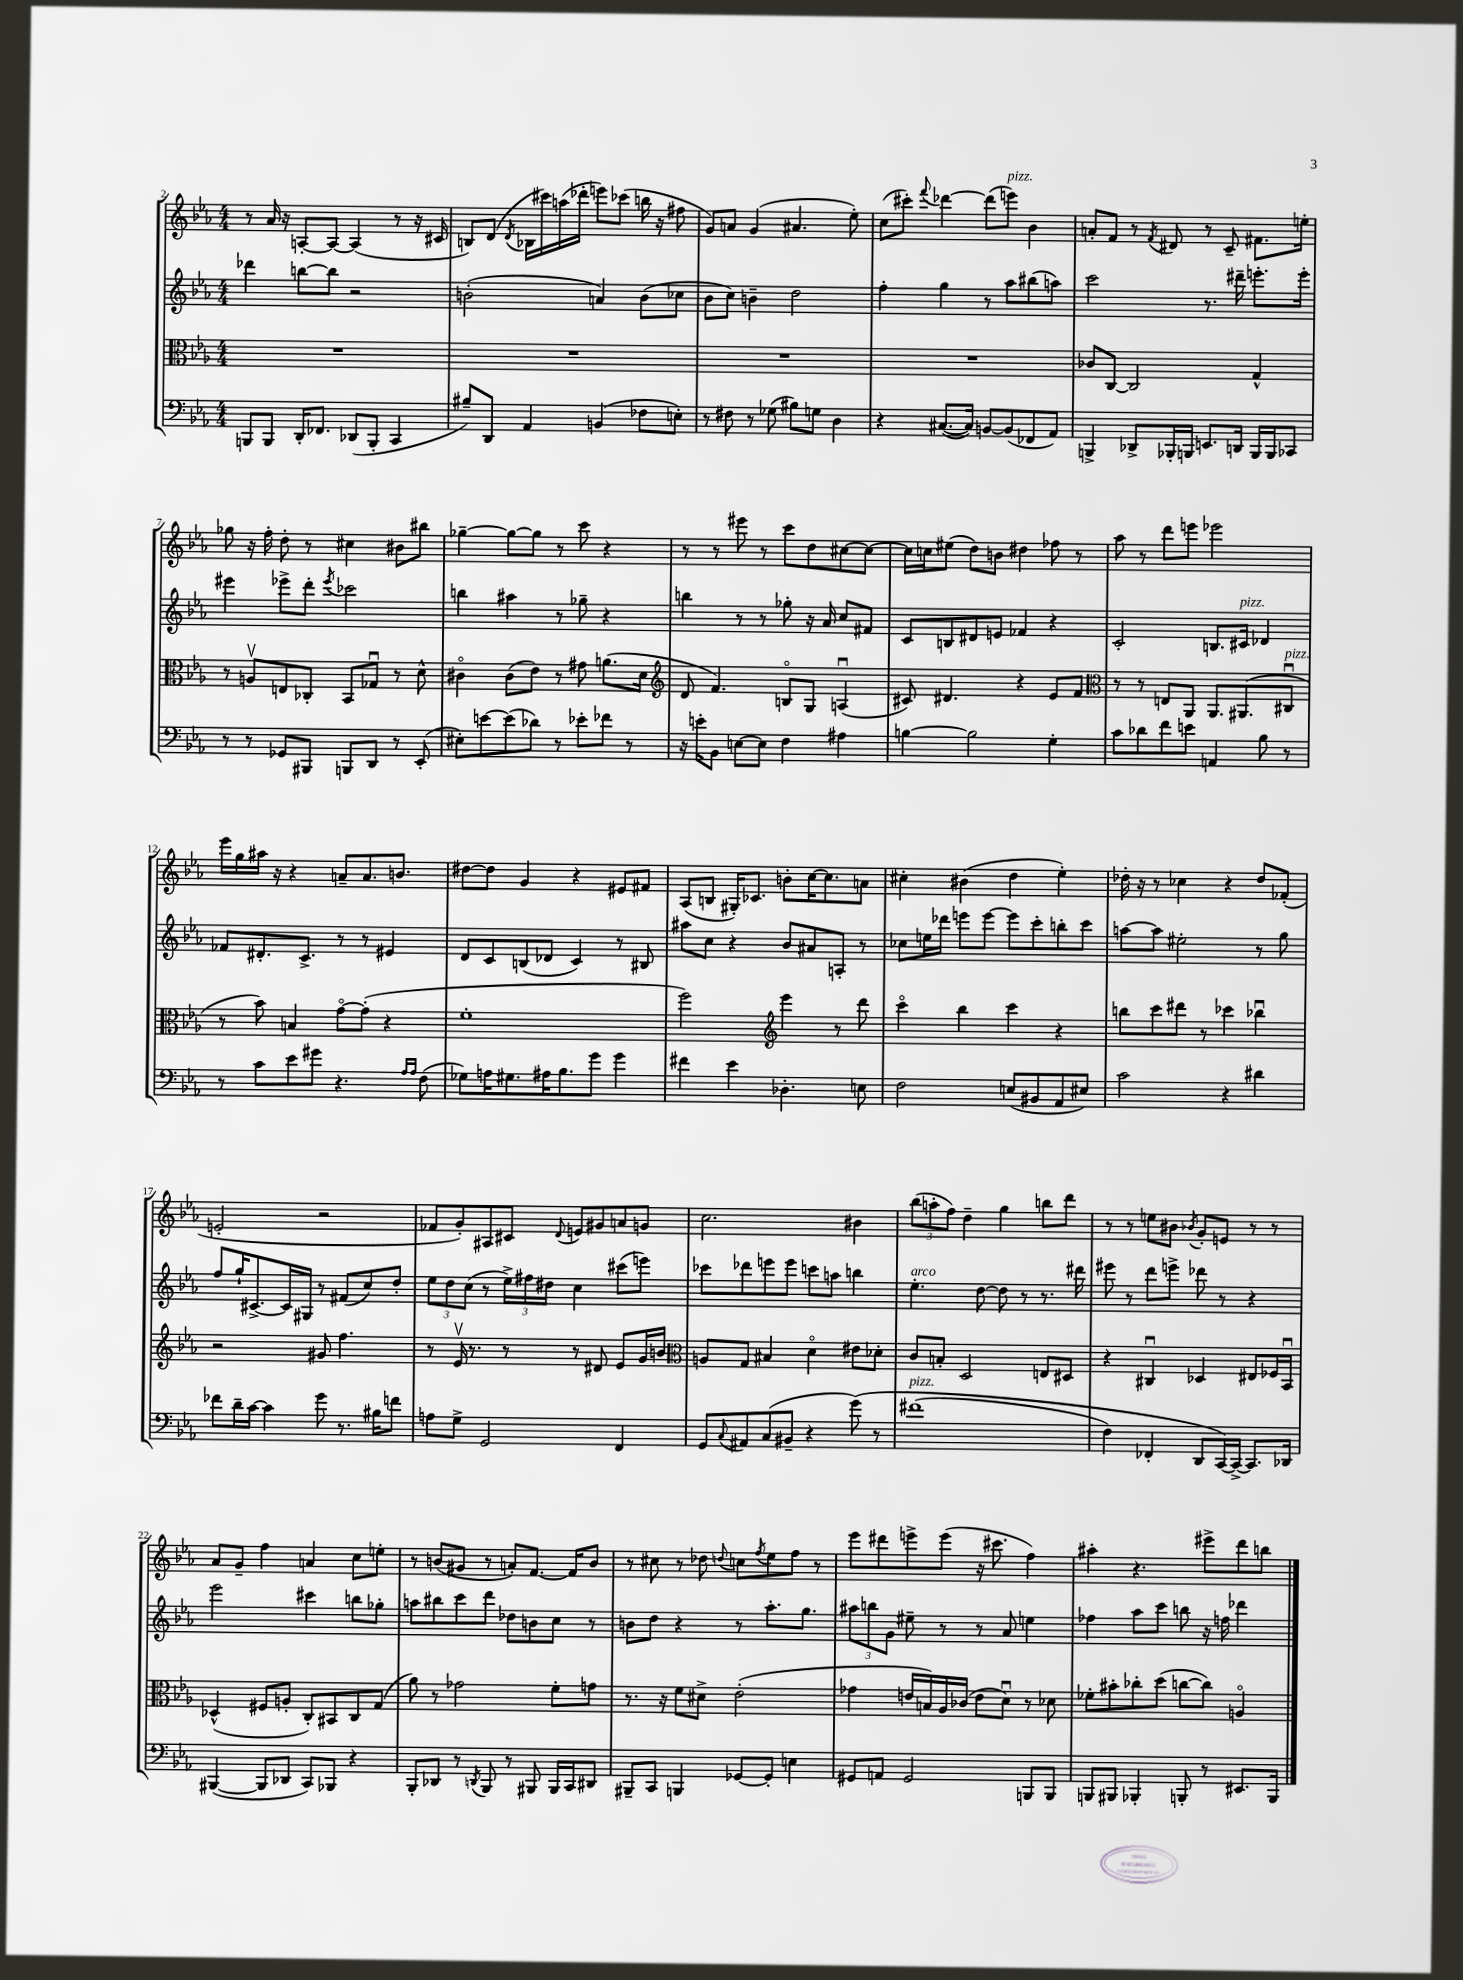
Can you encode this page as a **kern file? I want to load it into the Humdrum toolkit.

**kern	**kern	**kern	**kern
*part4	*part3	*part2	*part1
*staff4	*staff3	*staff2	*staff1
*clefF4	*clefC3	*clefG2	*clefG2
*k[b-e-a-]	*k[b-e-a-]	*k[b-e-a-]	*k[b-e-a-]
*M4/4	*M4/4	*M4/4	*M4/4
=2	=2	=2	=2
8BBBn/L	1r	4ddd-X\	8r
8BBB/J	.	.	16a-/
.	.	.	16r
16DD'/KL	.	[8bbn\L	[8An'/L
8.FF-X/J	.	.	.
.	.	8bb\J]	8A/J_
(8DD-X/L	.	2r	(4A/]
8BBB'/J	.	.	.
4CC/	.	.	8r
.	.	.	16r
.	.	.	16c#X/
=3	=3	=3	=3
8B#X~/L)	1r	(2bn'\	8Bn/L)
8DD/J	.	.	(8d/J
.	.	.	8qd/
4AA-/	.	.	16B-X\LL
.	.	.	16ccc#X\)
.	.	.	(16aan\
.	.	.	16ddd-X'\JJ
(4BBn/	.	4an/)	8eeen\L)
.	.	.	(8ccc-X\J
8F-X\L	.	(8b\L	16bbn\
.	.	.	16r
8En'\J)	.	8cc-X\J	8ff#X\
=4	=4	=4	=4
8r	1r	8b-\L	8g/L)
8F#X\	.	8cc\J)	8an/J
8r	.	4bn~\	(4g/
(8G-X\	.	.	.
8B#X\L)	.	2dd\	4.a#X/
8Gn\J	.	.	.
4D\	.	.	.
.	.	.	8ee-'\)
=5	=5	=5	=5
4r	1r	4ff'\	(8cc\L
.	.	.	8ccc#X'\J)
.	.	.	8qqfff/
([8.C#X/L	.	4gg\	[4ddd-X\
16C#/Jk])	.	.	.
[8BBn/L	.	8r	(8ddd-\L]
!	!	!	!LO:TX:a:i:t=pizz.
(8BB/]	.	8aa-\L	8eeen\J)
8FF-X/	.	(8bb#X\	4b-\
8AA-/J)	.	8aan\J)	.
=6	=6	=6	=6
4BBBn^/	8c-X/L	2ccc\	8an'/L
.	[8C/J	.	8f/J
8DD-X^/L	2C/]	.	8r
.	.	.	8qf/
16BBB-X'/L	.	.	8d#X/
16BBBn/JJ	.	.	.
8.EEn/L	.	8.r	8r
.	.	.	8c~/
16DDn/Jk	.	16ddd#X~\	.
16BBB/LL	4G^^/	8.eeen'\L	8.f#X\L
16BBB/J	.	.	.
8CC-X/J	.	.	.
.	.	16eee'\Jk	16een'\Jk
!!LO:LB:g=z
=7	=7	=7	=7
8r	8r	4eee#X\	8gg-X\
8r	8Anv/L	.	16r
.	.	.	16ff'\
8GG-X/L	8En/	8eee-X^\L	8dd'\
8BBB#X/J	8C-X'/J	8ddd'\J	8r
.	.	8qeee-/	.
8BBBn/L	8BB-/L	2ccc-X\	4cc#X\
8DD/J	8G-Xu/J	.	.
8r	8r	.	8b#X\L
(8EE-'/	8d^^\	.	8bb#X\J
=8	=8	=8	=8
8E#X'\L)	4c#X\	4bbn\	[4gg-X~\
[8en\	.	.	.
(8e\]	(8c#\L	4aa#X\	8gg-\L_
8d-X\J)	8e-\J)	.	8gg-\J]
8r	8r	8r	8r
8e-X'\L	8g#X\	8gg-X~\	8ccc\
8f-X\J	(8.an\L	4r	4r
8r	.	.	.
.	16d\Jk	.	.
=9	=9	=9	=9
*	*clefG2	*	*
16r	8d/	4bbn\	8r
16en'\KL	.	.	.
8BB-\J	4.f/)	.	8r
[8En\L	.	8r	8eee#X\
8E\J]	.	8r	8r
4F\	8Bn/L	8gg-X'\	8ccc\L
.	8G/J	16r	8dd\
.	.	16a-/	.
4A#X\	(4Anu/	8cc/L	[8cc#X\
.	.	8f#X/J	8cc#\J_
=10	=10	=10	=10
[4Bn\	8c#X/)	8c/L	16cc#\LL]
.	.	.	16ccn\J
.	4.d#X/	8Bn/	(8ee#X\J
2B\]	.	8d#X/	8dd\L)
.	.	8en/J	8bn\J
.	4r	4f-X/	4dd#X\
4G'\	8e-/L	4r	8ff-X\
.	8f/J	.	8r
=11	=11	=11	=11
*	*clefC3	*	*
8c\L	8r	2c'/	8aa-\
8d-X\	8r	.	8r
8f\	8En/L	.	8ddd\L
8en\J	8AA-/J	.	8eeen\J
4AAn/	8.AA-/L	8.Bn/L	2eee-X\
!	!	!LO:TX:a:i:t=pizz.	!
.	(8.AA#X/	16c#X/Jk	.
8B-\	.	4d-X/	.
!	!LO:TX:a:i:t=pizz.	!	!
8r	8C#Xu/J	.	.
!!LO:LB:g=z
=12	=12	=12	=12
8r	8r	8f-X/L	16eee-\LL
.	.	.	16gg\
8c\L	8b-\)	8.d#X'/	16aa#X\JJ
.	.	.	16r
8e-\	4Bn/	.	4r
.	.	8.c^/J	.
8g#X\J	.	.	.
4.r	[8g\L	8r	8an~/L
.	(8g'\J]	8r	8.a/
.	4r	4e#X/	.
.	.	.	8.bn/J
16qqA-/LL	.	.	.
16qqA-/JJ	.	.	.
(8F\	.	.	.
=13	=13	=13	=13
8G-X\L)	1f'	8d/L	[8dd#X\L
16An\K	.	8c/	8dd#\J]
8.G#X\	.	.	.
.	.	(8Bn/	4g/
16A#X\K	.	8d-X/J	.
8.B-\	.	.	.
.	.	4c/)	4r
8g\J	.	.	.
4g\	.	8r	8e#X/L
.	.	8B#X/	8f#X/J
=14	=14	=14	=14
4f#X\	2ff\)	8aa#X\L	(8A-/L
.	.	8cc\J	8Bn/J
4e-\	.	4r	16G#X'/KL)
.	.	.	8.c-X/J
*	*clefG2	*	*
4.D-X'\	4eee-\	8b-/L	8bn'\L
.	.	8a#X/	[16cc\K
.	.	.	8.cc\]
.	8r	8An'/J	.
8En\	8ddd\	8r	8an\J
=15	=15	=15	=15
2F\	4ccc\	8cc-X\L	4cc#X'\
.	.	16een\L	.
.	.	16ddd-X\JJ	.
.	4bb-\	8eeen\L	(4b#X\
.	.	[8eee\J	.
(8En/L	4ccc\	8eee\L]	4dd\
8BB#X/	.	8ccc'\	.
8AA-/	4r	8bbn'\	4ee-'\)
8E#X/J)	.	8ccc\J	.
=16	=16	=16	=16
2c\	8bbn\L	[8aan\L	16dd-X'\
.	.	.	16r
.	8ccc\	8aa\J]	8r
.	8ddd#X\J	2ee#X'\	4cc-X\
.	8r	.	.
4r	4ccc-X\	.	4r
4d#X\	4bb-Xu\	8r	8dd-/L
.	.	8gg\	(8f-X'/J
!!LO:LB:g=z
=17	=17	=17	=17
8f-X\L	2r	8ff/L	2en'/
16d~\L	.	16gg`/K	.
[16c\JJ	.	[8.c#X^/	.
4c\]	.	.	.
.	.	16c#/L]	.
.	.	16G#X/JJ	.
8g\	8g#X/	8r	2r
8.r	4.ff\	(8f#X/L	.
.	.	8cc/)	.
16B#X\KL	.	.	.
8fn\J	.	8dd'/J	.
=18	=18	=18	=18
8An\L	8r	12ee-\L	8f-X/L
.	.	12dd\	.
8G^\J	16e-v/	.	8g'/)
.	.	(12cc\J	.
.	8.r	.	.
2GG/	.	8r	8A#X/
.	8r	24ee-^\LL)	8c#X/J
.	.	24ff#X\	.
.	.	24dd#X\JJ	.
.	.	.	8qqd/
.	8r	4cc\	8en/L
.	8d#X/	.	8g#X/
4FF/	8e-/L	(8ccc#X\L	8an/
.	16g/L	8eeen\J)	8gn/J
.	16bn/JJ	.	.
=19	=19	=19	=19
*	*clefC3	*	*
8GG/L	8An/L	8ccc-X\L	2.cc\
8qqC/	.	.	.
8AA#X/	8G/J	8ddd-X\	.
(8C/	4B#X/	8eeen\	.
8BB#X~/J	.	8eee\J	.
4r	4d\	8cccn\L	.
.	.	8aan\J	.
(8g\)	8e#X\L	4bbn\	4b#X\
8r	8d-X'\J	.	.
=20	=20	=20	=20
!	!	!LO:TX:a:i:t=arco	!
!LO:TX:a:i:t=pizz.	!	!	!
(1f#X	8c/L	4.ee-'\	(12bb-\L
.	.	.	12aan'\
.	8Bn'/J	.	.
.	.	.	12ff\J)
.	2D/	.	4dd~\
.	.	[8dd\	.
.	.	8dd\]	4gg\
.	.	8r	.
.	8En/L	8.r	8bbn\L
.	8D#X/J	.	8ddd\J
.	.	16ddd#X\	.
=21	=21	=21	=21
4F\)	4r	8eee#X\	8r
.	.	8r	8r
4FF-X'/	4C#Xu/	8ddd\L	8een\L
.	.	8eeen^\J	8b#X\J
.	.	.	8qb-X/
8DD/L	4D-X/	8ddd-X\	8g'/L
[16CC/L)	.	8r	8en/J
16CC^/JJ_	.	.	.
8.CC/L]	8E#X/L	4r	8r
.	16F-X/L	.	8r
16DD-X/Jk	16BB-u/JJ	.	.
!!LO:LB:g=z
=22	=22	=22	=22
([4BBB#X/	(4D-X^^/	2eee-\	8a-/L
.	.	.	8g~/J
8BBB#/L]	8F#X/L	.	4ff\
8DD-X/J	8An'/J	.	.
8CC/L)	8C'/L)	4ccc#X\	4an/
8BBB-X/J	8BB#X/	.	.
4r	8C/	8bbn\L	8cc\L
.	(8G/J	8gg-X'\J	8een'\J
=23	=23	=23	=23
8BBB-'/L	8a-\)	8aan\L	8r
8DD-X/J	8r	8bb#X\	(8bn/L
8r	2g-X\	8ccc\	8g#X/J
8qDDn/	.	.	.
8BBB-/	.	8ddd\J	8r
8r	.	8dd-X\L	8an'/L)
8BBB#X/	.	8bn\	[8.f/J
16BBB#/LL	8f'\L	8cc\J	.
16CC/J	.	.	16f/KL]
8DD#X/J	8gn\J	8r	8b/J
=24	=24	=24	=24
8BBB#X~/L	8.r	8bn\L	8r
8CC/J	.	8dd\J	8cc#X\
.	16r	.	.
4BBBn/	8f\L	4r	8r
.	8d#X^\J	.	8dd-X\
.	.	.	8qqddn/
[8GG-X/L	(2e-'\	8r	8ccn\L
.	.	.	8qff/
8GG-'/J]	.	8.aa-'\L	8ee-\
4En\	.	.	8ff\J
.	.	8.gg\J	.
.	.	.	8r
=25	=25	=25	=25
8GG#X/L	4g-X\	12aa#X\L	8eee-\L
.	.	12bbn\	.
8AAn/J	.	.	8ddd#X\
.	.	12g\J	.
2GG#/	16en/LL	8ee#X~\	8eeen^\
.	16Bn/)	.	.
.	16A-/	8r	(8eee\J
.	(16c-X/JJ	.	.
.	8e\L	8r	16r
.	.	.	8.ccc#X\
.	8du\J)	8a-/	.
8BBBn/L	8r	4een\	4ff\)
8BBB/J	8d-X\	.	.
=26	=26	=26	=26
8BBBn/L	8f-X'\L	4ff-X\	4aa#X'\
8BBB#X/J	8b#X'\	.	.
4BBB-X'/	8cc-X'\	8aa-\L	4.r
.	(8dd\J	8ccc\J	.
8BBBn'/	[8ccn\L	8bbn\	.
8r	8cc\J])	16r	8eee#X^\L
.	.	16ffn\	.
8.EE#X/L	4An/	4ddd-X\	8ddd\
.	.	.	8bbn\J
16BBB/Jk	.	.	.
==	==	==	==
*-	*-	*-	*-
